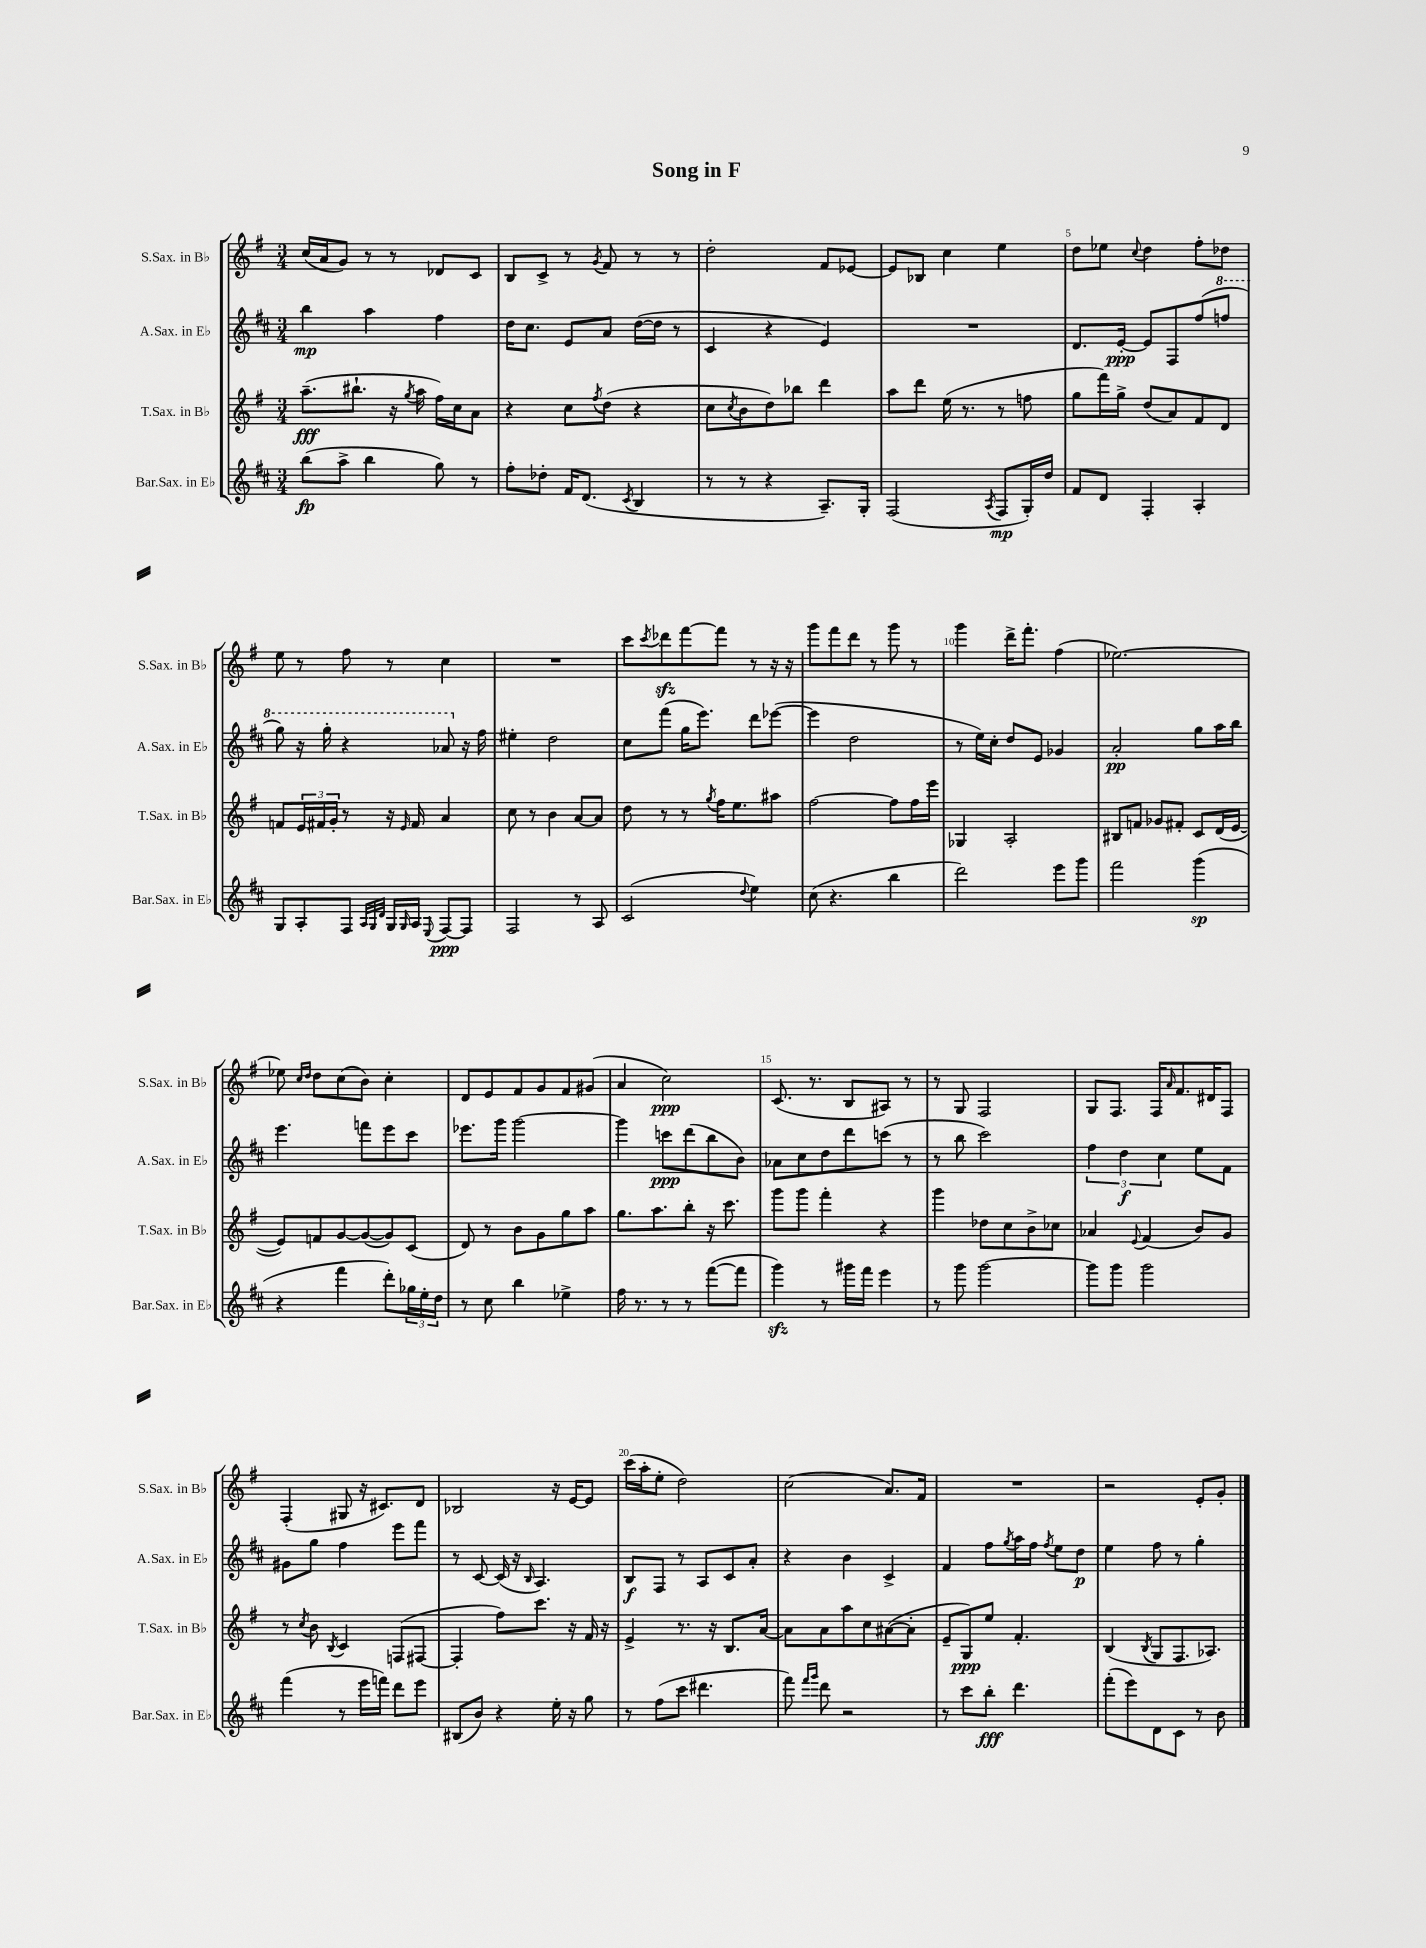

**kern	**dynam	**kern	**dynam	**kern	**dynam	**kern	**dynam
*part4	*part4	*part3	*part3	*part2	*part2	*part1	*part1
*staff4	*staff4	*staff3	*staff3	*staff2	*staff2	*staff1	*staff1
*I"Bar.Sax. in E♭	*	*I"T.Sax. in B♭	*	*I"A.Sax. in E♭	*	*I"S.Sax. in B♭	*
*I'Bar.Sax. in E♭	*	*I'T.Sax. in B♭	*	*I'A.Sax. in E♭	*	*I'S.Sax. in B♭	*
*clefG2	*	*clefG2	*	*clefG2	*	*clefG2	*
*k[f#c#]	*	*k[f#]	*	*k[f#c#]	*	*k[f#]	*
*M3/4	*	*M3/4	*	*M3/4	*	*M3/4	*
=1	=1	=1	=1	=1	=1	=1	=1
(8bb\L	fp	(8.aa~\L	fff	4bb\	mp	(16cc/LL	.
.	.	.	.	.	.	16a/J	.
8aa^\J	.	.	.	.	.	8g/J)	.
.	.	8.bb#X`\J	.	.	.	.	.
4bb\	.	.	.	4aa\	.	8r	.
.	.	16r	.	.	.	8r	.
.	.	8qgg/	.	.	.	.	.
.	.	16aa\	.	.	.	.	.
8gg\)	.	16ff#\LL)	.	4ff#\	.	8d-X/L	.
.	.	16cc\J	.	.	.	.	.
8r	.	8a\J	.	.	.	8c/J	.
=2	=2	=2	=2	=2	=2	=2	=2
8ff#'\L	.	4r	.	16dd\KL	.	8B/L	.
.	.	.	.	8.cc#\J	.	.	.
8dd-X'\J	.	.	.	.	.	8c^/J	.
16f#/KL	.	8cc\L	.	8e/L	.	8r	.
(8.d/J	.	.	.	.	.	.	.
.	.	8qff#/	.	.	.	8qg/	.
.	.	(8dd\J	.	8a/J	.	8f#/	.
8qc#/	.	.	.	.	.	.	.
4B/	.	4r	.	([16dd\LL	.	8r	.
.	.	.	.	16dd\JJ]	.	.	.
.	.	.	.	8r	.	8r	.
=3	=3	=3	=3	=3	=3	=3	=3
8r	.	8cc\L	.	4c#/	.	2dd'\	.
.	.	8qcc/	.	.	.	.	.
8r	.	8b\	.	.	.	.	.
4r	.	8dd\)	.	4r	.	.	.
.	.	8bb-X\J	.	.	.	.	.
8.A~/L)	.	4ddd\	.	4e/)	.	8f#/L	.
.	.	.	.	.	.	[8e-X/J	.
16G'/Jk	.	.	.	.	.	.	.
=4	=4	=4	=4	=4	=4	=4	=4
(2F#/	.	8aa\L	.	2.r	.	8e-/L]	.
.	.	8ddd\J	.	.	.	8B-X/J	.
.	.	(16ee\	.	.	.	4cc\	.
.	.	8.r	.	.	.	.	.
8qA/	.	.	.	.	.	.	.
8F#/L	mp	8r	.	.	.	4ee\	.
16G'/L)	.	8ffn\	.	.	.	.	.
16dd/JJ	.	.	.	.	.	.	.
=5	=5	=5	=5	=5	=5	=5	=5
8f#/L	.	8gg\L	.	8.d/L	.	8dd\L	.
8d/J	.	16fff#\L)	.	.	.	8ee-X\J	.
.	.	16gg^\JJ	.	[16e'/Jk	ppp	.	.
.	.	.	.	.	.	8qqcc/	.
4F#'/	.	(8dd/L	.	8e/L]	.	4dd\	.
.	.	8a/)	.	8F#/	.	.	.
4A'/	.	8f#/	.	(8ff#/	.	8ff#'\L	.
*	*	*	*	*8va	*	*	*
.	.	8d/J	.	8fffn/J	.	8dd-X\J	.
!!LO:LB:g=z
=6	=6	=6	=6	=6	=6	=6	=6
8G/L	.	8fn/L	.	8ggg\)	.	8ee\	.
8A'/	.	24e/L	.	16r	.	8r	.
.	.	24f#X/	.	.	.	.	.
.	.	.	.	16ggg'\	.	.	.
.	.	24g'/JJ	.	.	.	.	.
8F#/J	.	8r	.	4r	.	8ff#\	.
32qqA/LLL	.	.	.	.	.	.	.
32qqG/	.	.	.	.	.	.	.
32qqd/JJJ	.	.	.	.	.	.	.
16G/LL	.	16r	.	.	.	8r	.
16qqG/	.	16qqe/	.	.	.	.	.
16A/JJ	.	16f#/	.	.	.	.	.
8qqE/	.	.	.	.	.	.	.
[8F#/L	ppp	4a/	.	8aa-X/	.	4cc\	.
*	*	*	*	*X8va	*	*	*
8F#/J]	.	.	.	16r	.	.	.
.	.	.	.	16ff#\	.	.	.
=7	=7	=7	=7	=7	=7	=7	=7
2F#/	.	8cc\	.	4ee#X'\	.	2.r	.
.	.	8r	.	.	.	.	.
.	.	4b\	.	2dd\	.	.	.
8r	.	[8a/L	.	.	.	.	.
8A/	.	8a/J]	.	.	.	.	.
=8	=8	=8	=8	=8	=8	=8	=8
(2c#/	.	8dd\	.	8cc#\L	.	8ccc\L	.
.	.	.	.	.	.	8qccc/	.
.	.	8r	.	(8fff#\J	.	8ddd-Xzz\	.
.	.	8r	.	16gg\KL	.	[8fff#\	.
.	.	.	.	8.eee\J)	.	.	.
.	.	8qgg/	.	.	.	.	.
.	.	16ff#\KL	.	.	.	8fff#\J]	.
.	.	8.ee\	.	.	.	.	.
8qqdd/	.	.	.	.	.	.	.
4ee\)	.	.	.	8ddd\L	.	8r	.
.	.	8aa#X\J	.	([8eee-X\J	.	16r	.
.	.	.	.	.	.	16r	.
=9	=9	=9	=9	=9	=9	=9	=9
(8cc#\	.	[2ff#\	.	4eee-\]	.	8ggg\L	.
4.r	.	.	.	.	.	8fff#\	.
.	.	.	.	2dd\	.	8ddd\J	.
.	.	.	.	.	.	8r	.
4bb\	.	8ff#\L]	.	.	.	8ggg\	.
.	.	16ff#\L	.	.	.	8r	.
.	.	16eee\JJ	.	.	.	.	.
=10	=10	=10	=10	=10	=10	=10	=10
2ddd\)	.	4G-X/	.	8r	.	4ggg\	.
.	.	.	.	16ee\LL)	.	.	.
.	.	.	.	16cc#'\JJ	.	.	.
.	.	2A'/	.	8dd/L	.	16ddd^\KL	.
.	.	.	.	.	.	8.fff#'\J	.
.	.	.	.	8e/J	.	.	.
8eee\L	.	.	.	4g-X/	.	(4ff#\	.
8ggg\J	.	.	.	.	.	.	.
=11	=11	=11	=11	=11	=11	=11	=11
2fff#\	.	8B#X/L	.	2a'/	pp	[2.ee-X\)	.
.	.	8fn/J	.	.	.	.	.
.	.	8g-X/L	.	.	.	.	.
.	.	8f#X'/J	.	.	.	.	.
(4ggg\	sp	8c/L	.	8gg\L	.	.	.
.	.	(16d/L	.	16aa\L	.	.	.
.	.	[16e/JJ	.	16bb\JJ	.	.	.
!!LO:LB:g=z
=12	=12	=12	=12	=12	=12	=12	=12
4r	.	8e/L])	.	4.eee\	.	8ee-X\]	.
.	.	.	.	.	.	16qqcc/LL	.
.	.	.	.	.	.	16qqdd/JJ	.
.	.	8fn/	.	.	.	8dd\L	.
4fff#\	.	[8g/	.	.	.	(8cc\	.
.	.	(8g/_	.	8fffn\L	.	8b\J)	.
8ddd'\L)	.	8g/])	.	8eee\	.	4cc'\	.
24gg-X\L	.	(8c/J	.	8ccc#\J	.	.	.
24ee'\	.	.	.	.	.	.	.
24dd\JJ	.	.	.	.	.	.	.
=13	=13	=13	=13	=13	=13	=13	=13
8r	.	8d/)	.	8.eee-X\L	.	8d/L	.
8cc#\	.	8r	.	.	.	8e/	.
.	.	.	.	16ggg\Jk	.	.	.
4bb\	.	8b\L	.	[2ggg\	.	8f#/	.
.	.	8g\	.	.	.	8g/	.
4ee-X^\	.	8gg\	.	.	.	8f#/	.
.	.	8aa\J	.	.	.	(8g#X/J	.
=14	=14	=14	=14	=14	=14	=14	=14
16ff#\	.	8.gg\L	.	4ggg\]	.	4a/	.
8.r	.	.	.	.	.	.	.
.	.	8.aa\	.	.	.	.	.
8r	.	.	.	8cccn\L	ppp	2cc\)	ppp
8r	.	8bb'\J	.	(8ddd\	.	.	.
([8fff#\L	.	16r	.	8bb\	.	.	.
.	.	8.ccc\	.	.	.	.	.
8fff#\J]	.	.	.	8b\J)	.	.	.
=15	=15	=15	=15	=15	=15	=15	=15
4gggzz\)	.	8ggg\L	.	8a-X\L	.	(8.c/	.
.	.	8ggg\J	.	8cc#\	.	.	.
.	.	.	.	.	.	8.r	.
8r	.	4fff#'\	.	8dd\	.	.	.
16ggg#X\LL	.	.	.	8ddd\	.	8B/L	.
16fff#\JJ	.	.	.	.	.	.	.
4eee\	.	4r	.	(8cccn\J	.	8A#X/J)	.
.	.	.	.	8r	.	8r	.
=16	=16	=16	=16	=16	=16	=16	=16
8r	.	4ggg\	.	8r	.	8r	.
8ggg\	.	.	.	8bb\	.	8G/	.
[2ggg\	.	8dd-X\L	.	2ccc#\)	.	2F#/	.
.	.	8cc\	.	.	.	.	.
.	.	8b^\	.	.	.	.	.
.	.	8cc-X\J	.	.	.	.	.
=17	=17	=17	=17	=17	=17	=17	=17
8ggg\L]	.	4a-X/	.	6ff#\	.	8G/L	.
8ggg\J	.	.	.	.	.	8.F#/J	.
.	.	.	.	6dd\	f	.	.
.	.	8qqe/	.	.	.	.	.
2ggg\	.	(4f#/	.	.	.	.	.
.	.	.	.	.	.	16F#/KL	.
.	.	.	.	6cc#\	.	.	.
.	.	.	.	.	.	16qqa/	.
.	.	.	.	.	.	8.f#/	.
.	.	8b/L)	.	8ee\L	.	.	.
.	.	.	.	.	.	16d#X/K	.
.	.	8g/J	.	8f#\J	.	8F#/J	.
!!LO:LB:g=z
=18	=18	=18	=18	=18	=18	=18	=18
(4fff#\	.	8r	.	8g#X\L	.	(4F#'/	.
.	.	8qcc/	.	.	.	.	.
.	.	8b\	.	8gg\J	.	.	.
.	.	8qB/	.	.	.	.	.
8r	.	4c/	.	4ff#\	.	8G#X/	.
16eee\LL	.	.	.	.	.	16r	.
16fffn\JJ)	.	.	.	.	.	8.c#X/L)	.
8ddd\L	.	(8Fn/L	.	8eee\L	.	.	.
8eee\J	.	[8F#X/J	.	8fff#\J	.	8d/J	.
=19	=19	=19	=19	=19	=19	=19	=19
(8B#X/L	.	4F#'/]	.	8r	.	2B-X/	.
8b/J)	.	.	.	[8c#/	.	.	.
4r	.	8ff#\L)	.	(16c#/]	.	.	.
.	.	.	.	16r	.	.	.
.	.	.	.	16qqB/	.	.	.
.	.	8.ccc\J	.	4.A/)	.	.	.
16ee'\	.	.	.	.	.	16r	.
16r	.	16r	.	.	.	[16e/KL	.
8gg\	.	16f#/	.	.	.	8e/J]	.
.	.	16r	.	.	.	.	.
=20	=20	=20	=20	=20	=20	=20	=20
8r	.	4e^/	.	8B/L	f	(16ccc\LL	.
.	.	.	.	.	.	16aa'\J	.
(8ff#\L	.	.	.	8F#/J	.	8ee'\J	.
8ccc#\J	.	8.r	.	8r	.	2dd\)	.
4.ddd#X\	.	.	.	8A/L	.	.	.
.	.	16r	.	.	.	.	.
.	.	8.B/L	.	8c#/	.	.	.
.	.	.	.	8a'/J	.	.	.
.	.	[16a/Jk	.	.	.	.	.
=21	=21	=21	=21	=21	=21	=21	=21
8fff#\)	.	8a\L]	.	4r	.	(2cc\	.
16qqfff#/LL	.	.	.	.	.	.	.
16qqggg/JJ	.	.	.	.	.	.	.
8ddd\	.	8a\	.	.	.	.	.
2r	.	8aa\	.	4b\	.	.	.
.	.	8cc\	.	.	.	.	.
.	.	([8a#X\	.	4c#^/	.	8.a/L)	.
.	.	8a#'\J]	.	.	.	.	.
.	.	.	.	.	.	16f#/Jk	.
=22	=22	=22	=22	=22	=22	=22	=22
8r	.	8e~/L	.	4f#/	.	2.r	.
8ccc#\L	.	8G/)	ppp	.	.	.	.
8bb'\J	fff	8ee/J	.	8ff#\L	.	.	.
.	.	.	.	8qgg/	.	.	.
4.ddd\	.	4.f#'/	.	16aa\L	.	.	.
.	.	.	.	16ff#\JJ	.	.	.
.	.	.	.	8qff#/	.	.	.
.	.	.	.	8ee\L	.	.	.
.	.	.	.	8dd\J	p	.	.
=23	=23	=23	=23	=23	=23	=23	=23
(8fff#'\L	.	(4B/	.	4ee\	.	2r	.
8eee\)	.	.	.	.	.	.	.
.	.	8qB/	.	.	.	.	.
8d\	.	8G/L	.	8ff#\	.	.	.
8c#\J	.	8.F#/	.	8r	.	.	.
8r	.	.	.	4gg'\	.	8e'/L	.
.	.	8.A-X/J)	.	.	.	.	.
8b\	.	.	.	.	.	8g'/J	.
==	==	==	==	==	==	==	==
*-	*-	*-	*-	*-	*-	*-	*-
